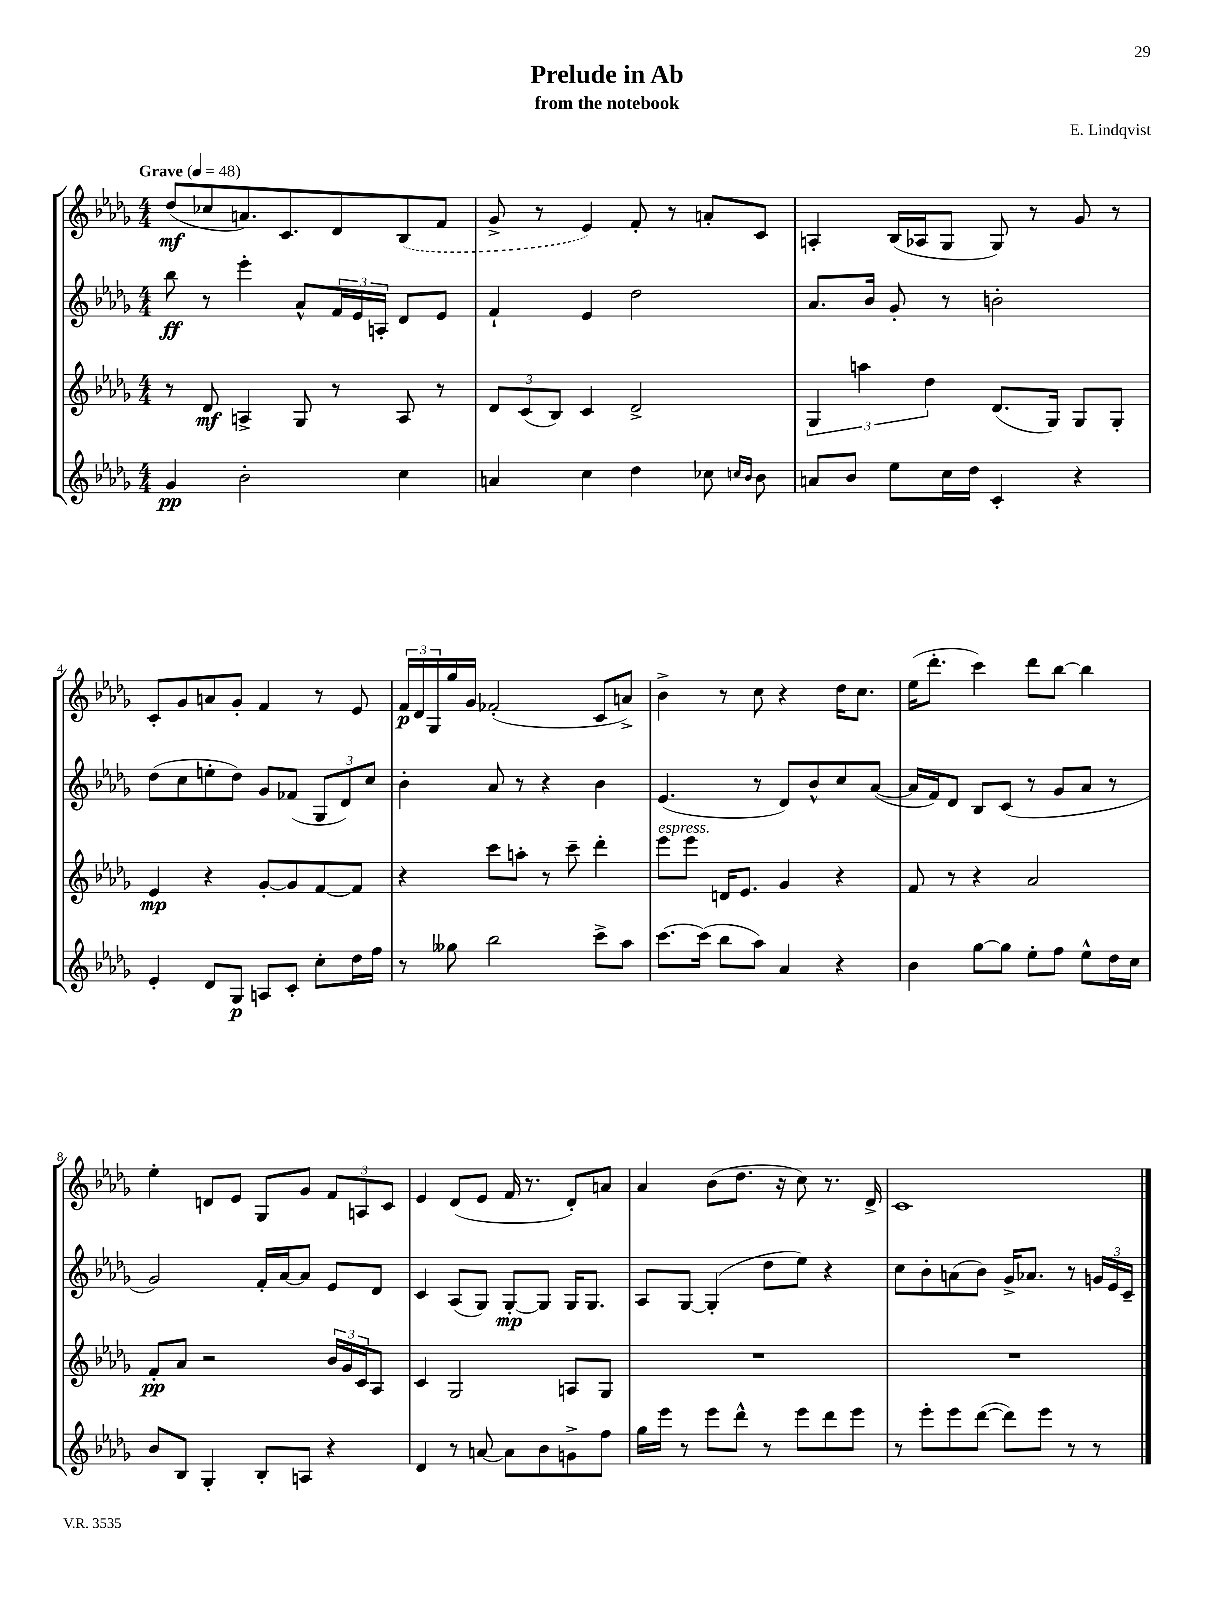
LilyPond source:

\header { title = "Prelude in Ab" composer = "E. Lindqvist" subtitle = "from the notebook" }
<<
\new StaffGroup <<
\new Staff = "s0" {
    \clef treble \key des \major \numericTimeSignature \time 4/4 \tempo "Grave" 4 = 48
    des''8\mf( ces''8 a'8.) c'8. des'8 \once \slurDashed bes8( f'8 |
    ges'8-> r8 ees'4) f'8-. r8 a'8-. c'8 |
    a4-. bes16( aes16 ges8 ges8) r8 ges'8 r8 |
    c'8-. ges'8 a'8 ges'8-. f'4 r8 ees'8 |
    \tuplet 3/2 { f'16\p des'16 ges16 } ges''16 ges'16 fes'2-.( c'8 a'8->) |
    bes'4-> r8 c''8 r4 des''16 c''8. |
    ees''16( des'''8.-. c'''4) des'''8 bes''8~ bes''4 |
    ees''4-. d'8 ees'8 ges8 ges'8 \tuplet 3/2 { f'8 a8 c'8 } |
    ees'4 des'8( ees'8 f'16 r8. des'8-.) a'8 |
    aes'4 bes'8( des''8. r16 c''8) r8. des'16-> |
    c'1 \bar "|." |
}
\new Staff = "s1" {
    \clef treble \key des \major \numericTimeSignature \time 4/4
    bes''8\ff r8 ees'''4-. aes'8-^ \tuplet 3/2 { f'16 ees'16 a16-. } des'8 ees'8 |
    f'4-! ees'4 des''2 |
    aes'8. bes'16 ges'8-. r8 b'2-. |
    des''8( c''8 e''8-. des''8) ges'8 fes'8( \tuplet 3/2 { ges8 des'8) c''8 } |
    bes'4-. aes'8 r8 r4 bes'4 |
    ees'4.( r8 des'8) bes'8-^ c''8 aes'8~( |
    aes'16 f'16) des'8 bes8 c'8( r8 ges'8 aes'8 r8 |
    ges'2) f'16-. aes'16~ aes'8 ees'8 des'8 |
    c'4 aes8( ges8) ges8~-.\mp ges8 ges16 ges8. |
    aes8 ges8~ ges4-.( des''8 ees''8) r4 |
    c''8 bes'8-. a'8( bes'8) ges'16-> aes'8. r8 \tuplet 3/2 { g'16 ees'16 c'16-- } \bar "|." |
}
\new Staff = "s2" {
    \clef treble \key des \major \numericTimeSignature \time 4/4
    r8 des'8\mf a4-> ges8 r8 a8 r8 |
    \tuplet 3/2 { des'8 c'8( bes8) } c'4 des'2-> |
    \tuplet 3/2 { ges4 a''4 des''4 } des'8.( ges16) ges8 ges8-. |
    ees'4\mp r4 ges'8~-. ges'8 f'8~ f'8 |
    r4 c'''8 a''8-. r8 c'''8-- des'''4-. |
    ees'''8^\markup { \italic "espress." } ees'''8 d'16 ees'8. ges'4 r4 |
    f'8 r8 r4 aes'2 |
    f'8-.\pp aes'8 r2 \tuplet 3/2 { bes'16 ges'16 c'16 } aes8 |
    c'4 ges2 a8 ges8 |
    R1 |
    R1 \bar "|." |
}
\new Staff = "s3" {
    \clef treble \key des \major \numericTimeSignature \time 4/4
    ges'4\pp bes'2-. c''4 |
    a'4 c''4 des''4 ces''8 \grace { c''16 bes'16 } bes'8 |
    a'8 bes'8 ees''8 c''16 des''16 c'4-. r4 |
    ees'4-. des'8 ges8\p a8 c'8-. c''8-. des''16 f''16 |
    r8 geses''8 bes''2 c'''8-> aes''8 |
    c'''8.~ c'''16( bes''8 aes''8) aes'4 r4 |
    bes'4 ges''8~ ges''8 ees''8-. f''8 ees''8-^ des''16 c''16 |
    bes'8 bes8 ges4-. bes8-. a8 r4 |
    des'4 r8 a'8~ a'8 bes'8 g'8-> f''8 |
    ges''16 ees'''16 r8 ees'''8 des'''8-^ r8 ees'''8 des'''8 ees'''8 |
    r8 ees'''8-. ees'''8 des'''8~( des'''8) ees'''8 r8 r8 \bar "|." |
}
>>
>>
